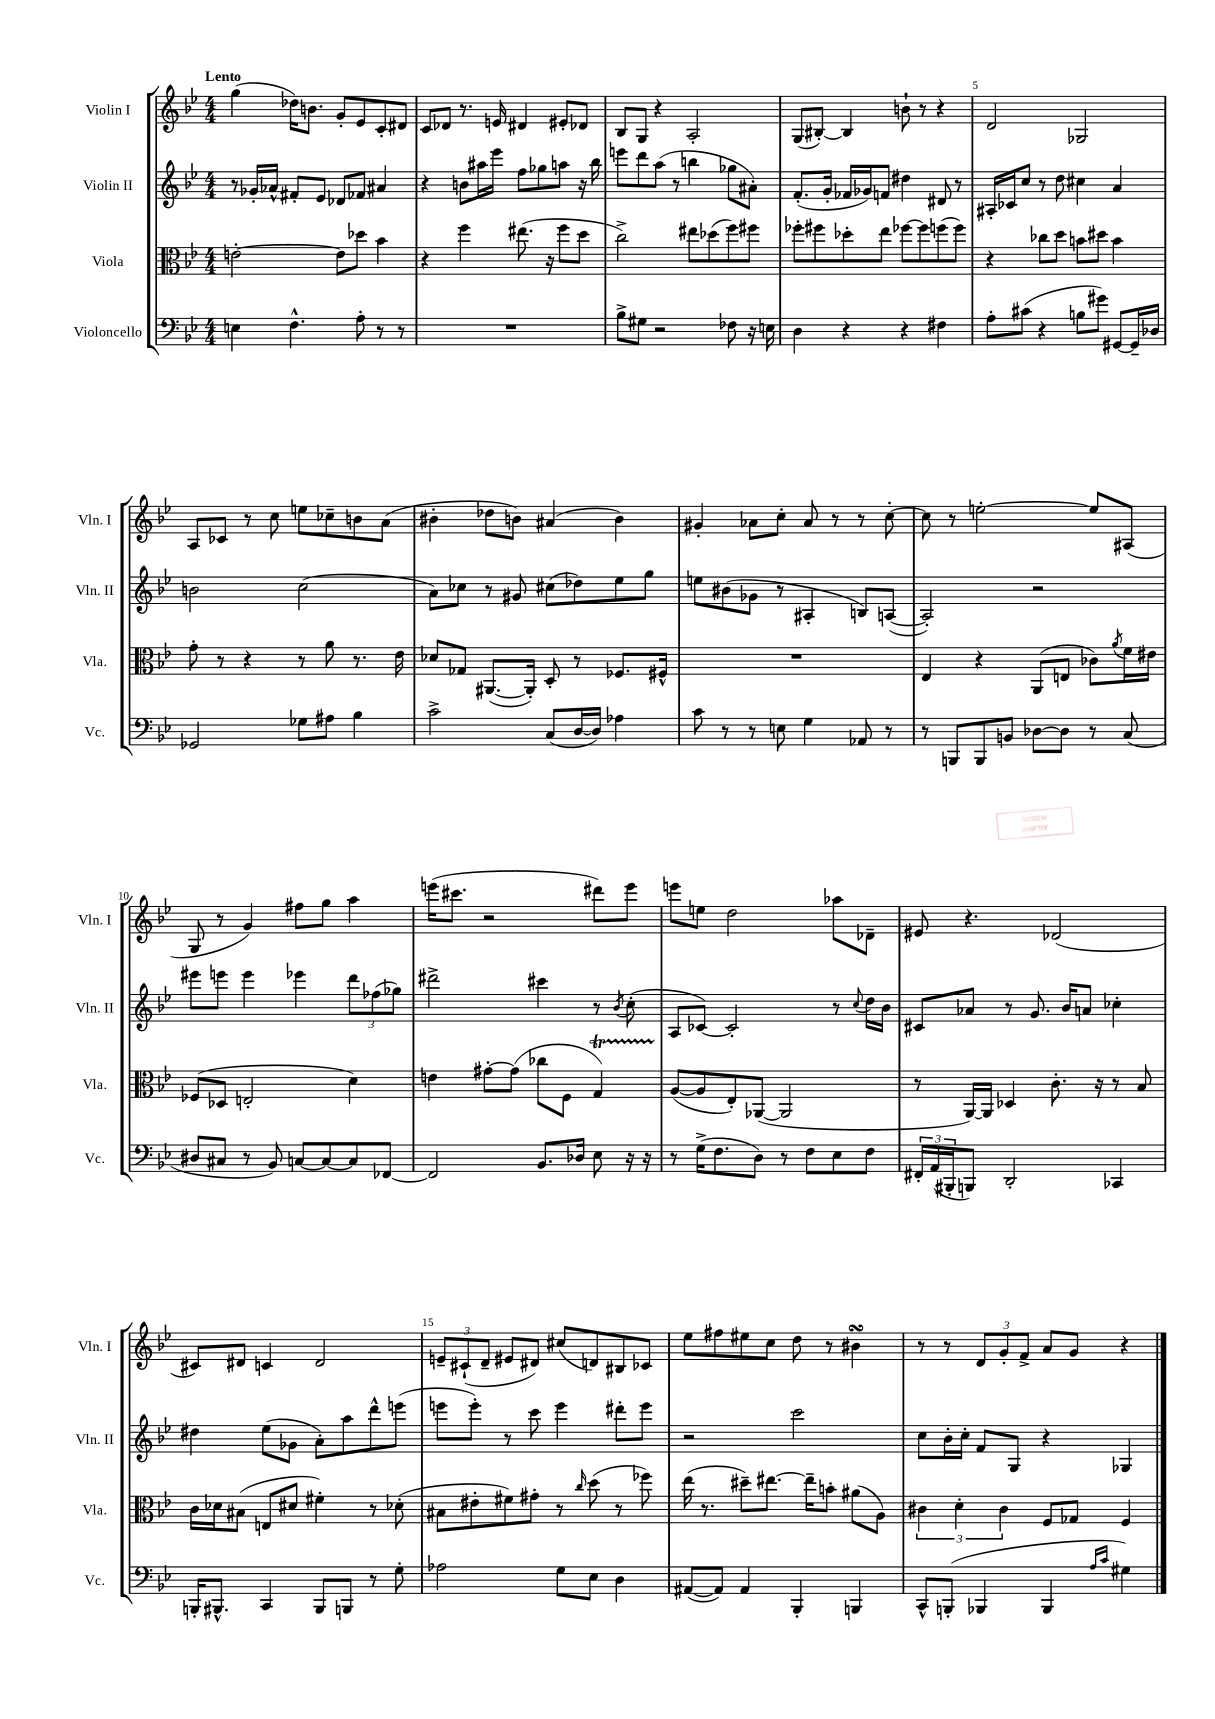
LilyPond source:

<<
\new StaffGroup <<
\new Staff = "s0" \with { instrumentName = "Violin I" shortInstrumentName = "Vln. I" } {
    \clef treble \key bes \major \numericTimeSignature \time 4/4 \tempo "Lento"
    g''4( des''16) b'8. g'8-. ees'8 c'8-. dis'8 |
    c'8 des'8 r8. e'16 dis'4 eis'8-. des'8 |
    bes8 g8 r4 a2-. |
    g8( bis8~-.) bis4 b'8-! r8 r4 |
    d'2 ges2 |
    a8 ces'8 r8 c''8 e''8 ces''8-- b'8 a'8( |
    bis'4-. des''8 b'8) ais'4( b'4) |
    gis'4-. aes'8 c''8-. aes'8 r8 r8 c''8~-. |
    c''8 r8 e''2~-. e''8 ais8( |
    g8 r8 g'4) fis''8 g''8 a''4 |
    e'''16( cis'''8. r2 dis'''8) e'''8 |
    e'''8 e''8 d''2 aes''8 des'8-- |
    eis'8 r4. des'2( |
    cis'8) dis'8 c'4 dis'2 |
    \tuplet 3/2 { e'8-- cis'8-!( d'8-- } eis'8 dis'8) cis''8( d'8) bis8 ces'8 |
    ees''8 fis''8 eis''8 c''8 d''8 r8 bis'4\turn |
    r8 r8 \tuplet 3/2 { d'8 g'8-. f'8-> } a'8 g'8 r4 \bar "|." |
}
\new Staff = "s1" \with { instrumentName = "Violin II" shortInstrumentName = "Vln. II" } {
    \clef treble \key bes \major \numericTimeSignature \time 4/4
    r8 ges'16-. aes'16-^ fis'8-. ees'8 des'8 fes'8 ais'4 |
    r4 b'8 ais''16 ees'''16 f''8 ges''8 a''8 r16 bes''16 |
    e'''8 d'''8 a''8( r8 b''4 ges''8 ais'8-.) |
    f'8.-.( g'16-. fes'16 ges'16) f'8 dis''4 dis'8 r8 |
    ais16-. ces'16 c''8 r8 d''8 cis''4 a'4 |
    b'2 c''2( |
    a'8) ces''8 r8 gis'8 cis''8( des''8) ees''8 g''8 |
    e''8 bis'8( ges'8 r8 ais4-. b8) a8~( |
    a2-.) r2 |
    eis'''8 e'''8 e'''4 ees'''4 \tuplet 3/2 { d'''8 fes''8( ges''8) } |
    dis'''2-> cis'''4 r8 \acciaccatura { bes'8 } c''8-.( |
    a8 ces'8~) ces'2-. r8 \appoggiatura { c''8 } d''16 bes'16 |
    cis'8 aes'8 r8 g'8. bes'16 a'8 ces''4-. |
    dis''4 ees''8( ges'8 a'8-.) a''8 d'''8-^ e'''8( |
    e'''8 e'''8-.) r8 c'''8 e'''4 dis'''8-. e'''8 |
    r2 c'''2 |
    c''8 bes'16-. c''16-. f'8 g8 r4 ges4 \bar "|." |
}
\new Staff = "s2" \with { instrumentName = "Viola" shortInstrumentName = "Vla." } {
    \clef alto \key bes \major \numericTimeSignature \time 4/4
    e'2~-. e'8 des''8 bes'4 |
    r4 f''4 eis''8.( r16 f''8 d''8 |
    c''2->) eis''8 des''8( f''8) fis''8 |
    fes''8-. fis''8 des''8-. ees''8 fes''8~ fes''8 f''8( f''8) |
    r4 ces''8 d''8 b'8 dis''8 b'4 |
    g'8-. r8 r4 r8 a'8 r8. ees'16 |
    des'8 ges8 ais,8.~( ais,16-.) d8-. r8 fes8. fis16-^ |
    R1 |
    ees4 r4 a,8( e8 ces'8) \acciaccatura { a'8 } f'16 eis'16 |
    fes8( des8 e2-. d'4) |
    e'4 gis'8~-. gis'8( ces''8 f8 g4\startTrillSpan) |
    a8~\stopTrillSpan( a8 ees8-.) aes,8~( aes,2 |
    r8 a,16~) a,16 des4 c'8.-. r16 r8 bes8 |
    c'16 des'16 bis8( e8 dis'8 fis'4-.) r8 des'8-.( |
    bis8 eis'8-. fis'8) gis'8-. r8 \grace { c''16 } d''8( r8 fes''8) |
    ees''16( r8. dis''8--) eis''8.~ eis''16-- b'8-. ais'8( a8) |
    \tuplet 3/2 { cis'4 d'4-. cis'4 } f8 ges8 f4 \bar "|." |
}
\new Staff = "s3" \with { instrumentName = "Violoncello" shortInstrumentName = "Vc." } {
    \clef bass \key bes \major \numericTimeSignature \time 4/4
    e4 f4.-^ a8-. r8 r8 |
    R1 |
    bes8-> gis8 r2 fes8 r16 e16 |
    d4 r4 r4 fis4 |
    a8-. cis'8( r4 b8 gis'8) gis,8~ gis,16-- des16 |
    ges,2 ges8 ais8 bes4 |
    c'2-> c8( d16~ d16) aes4 |
    c'8 r8 r8 e8 g4 aes,8 r8 |
    r8 b,,8 b,,8 b,8 des8~ des8 r8 c8( |
    dis8 cis8 r8 bes,8) c8~ c8~ c8 fes,8~ |
    fes,2 bes,8. des16 ees8 r16 r16 |
    r8 g16->( f8. d8) r8 f8 ees8 f8 |
    \tuplet 3/2 { fis,16-. a,16( bis,,16-. } b,,8) d,2-. ces,4 |
    b,,16-. bis,,8.-^ c,4 bis,,8 b,,8 r8 g8-. |
    aes2 g8 ees8 d4 |
    ais,8~( ais,8) ais,4 bes,,4-. b,,4 |
    c,8-^ b,,8-.( bes,,4 bes,,4 \grace { a16 c'16 } gis4) \bar "|." |
}
>>
>>
\layout { \context { \Score \override BarNumber.break-visibility = ##(#f #t #t) barNumberVisibility = #(every-nth-bar-number-visible 5) } }
